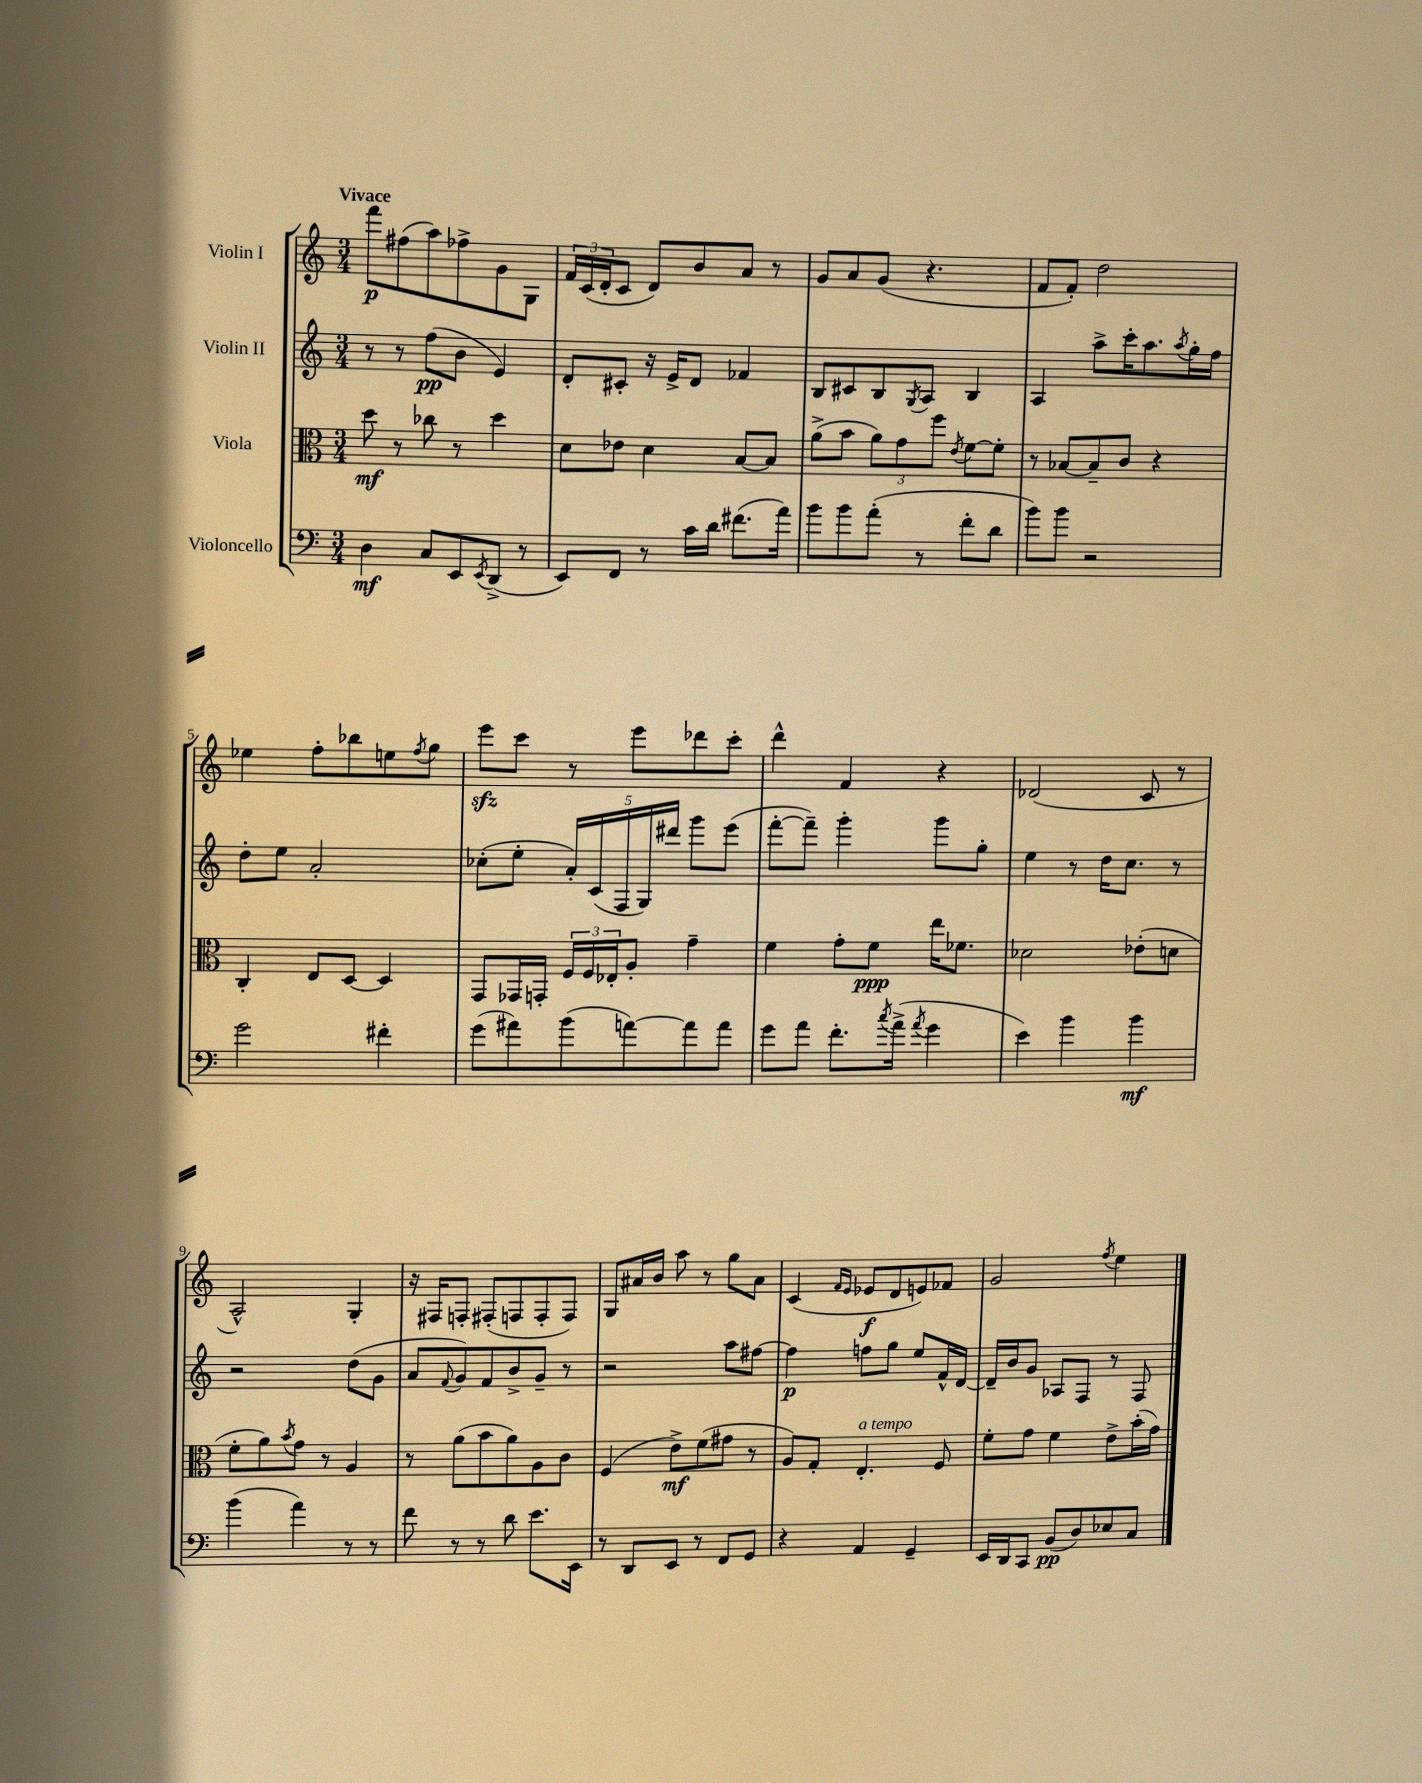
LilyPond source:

<<
\new StaffGroup <<
\new Staff = "s0" \with { instrumentName = "Violin I" } {
    \clef treble \key c \major \numericTimeSignature \time 3/4 \tempo "Vivace"
    f'''8\p fis''8( a''8) fes''8-> g'8 g8 |
    \tuplet 3/2 { f'16 c'16( d'16-. } c'8 d'8) b'8 a'8 r8 |
    g'8 a'8 g'8( r4. |
    f'8 f'8-.) d''2 |
    ees''4 f''8-. bes''8 e''8 \acciaccatura { f''8 } g''8 |
    e'''8\sfz c'''8 r8 e'''8 des'''8 c'''8-. |
    d'''4-^ f'4 r4 |
    des'2( c'8 r8 |
    a2-^) g4-. |
    r16 fis16 f8-. fis8-.( f8 f8-. f8) |
    g8 ais'16 b'16 a''8 r8 g''8 ais'8 |
    c'4( \grace { f'16 e'16 } ees'8\f d'8 e'8) fes'8 |
    g'2 \acciaccatura { f''8 } e''4 \bar "|." |
}
\new Staff = "s1" \with { instrumentName = "Violin II" } {
    \clef treble \key c \major \numericTimeSignature \time 3/4
    r8 r8 f''8\pp( b'8 e'4) |
    d'8-. cis'8-. r16 e'16-> d'8 fes'4 |
    b8 cis'8 b8 \acciaccatura { g8 } a8 b4 |
    a4 a''8-> c'''16-. a''8. \acciaccatura { a''8 } g''16-. f''16 |
    d''8-. e''8 a'2-. |
    ces''8-.( e''8-. \tuplet 5/4 { a'16-.) c'16( f16 g16) dis'''16 } g'''8 e'''8( |
    f'''8~-. f'''8--) g'''4-. g'''8 g''8-. |
    e''4 r8 d''16 c''8. r8 |
    r2 d''8( g'8 |
    a'8 \appoggiatura { f'8 } g'8) f'8 b'8-> g'8-- r8 |
    r2 a''8 fis''8~ |
    fis''4\p f''8 g''8 e''8 f'16-^ d'16~ |
    d'16-- b'16 g'8 aes8 f8 r8 f8 \bar "|." |
}
\new Staff = "s2" \with { instrumentName = "Viola" } {
    \clef alto \key c \major \numericTimeSignature \time 3/4
    d''8\mf r8 ces''8 r8 d''4 |
    d'8 ees'8 d'4 b8~ b8 |
    a'8->( b'8 \tuplet 3/2 { a'8) g'8 f''8 } \acciaccatura { e'8 } f'8~ f'8-. |
    r8 bes8~ bes8-- c'8 r4 |
    c4-. e8 d8~ d4 |
    g,8 ges,16 g,16-. \tuplet 3/2 { f16 f16 ees16-. } a8-. g'4-- |
    f'4 g'8-. f'8\ppp e''16 fes'8. |
    des'2 ees'8-.( d'8 |
    f'8-. a'8) \acciaccatura { b'8 } g'8 r8 a4 |
    r8 a'8( b'8 a'8) a8 c'8 |
    f4( e'8->\mf) f'8( gis'8 r8 |
    a8) g8-. e4.-.^\markup { \italic "a tempo" } f8 |
    f'8-. g'8 f'4 e'8-> b'16-.( g'16) \bar "|." |
}
\new Staff = "s3" \with { instrumentName = "Violoncello" } {
    \clef bass \key c \major \numericTimeSignature \time 3/4
    d4\mf c8 e,8 \acciaccatura { e,8 } d,8->( r8 |
    e,8) f,8 r8 c'16 d'16 fis'8.( a'16) |
    b'8 b'8 a'8-.( r8 f'8-. d'8 |
    b'8) b'8 r2 |
    g'2 fis'4-. |
    g'8( ais'8) b'8( a'8~) a'8 a'8 |
    g'8 a'8 f'8.-. \acciaccatura { c''8 } a'16->( \acciaccatura { a'8 } g'4 |
    e'4) b'4 b'4\mf |
    b'4( a'4) r8 r8 |
    f'8 r8 r8 d'8 e'8. e,16 |
    r8 d,8 e,8 r8 f,8 g,8 |
    r4 a,4 g,4-- |
    e,16 d,16 c,8 b,8\pp( d8) ees8 c8 \bar "|." |
}
>>
>>
